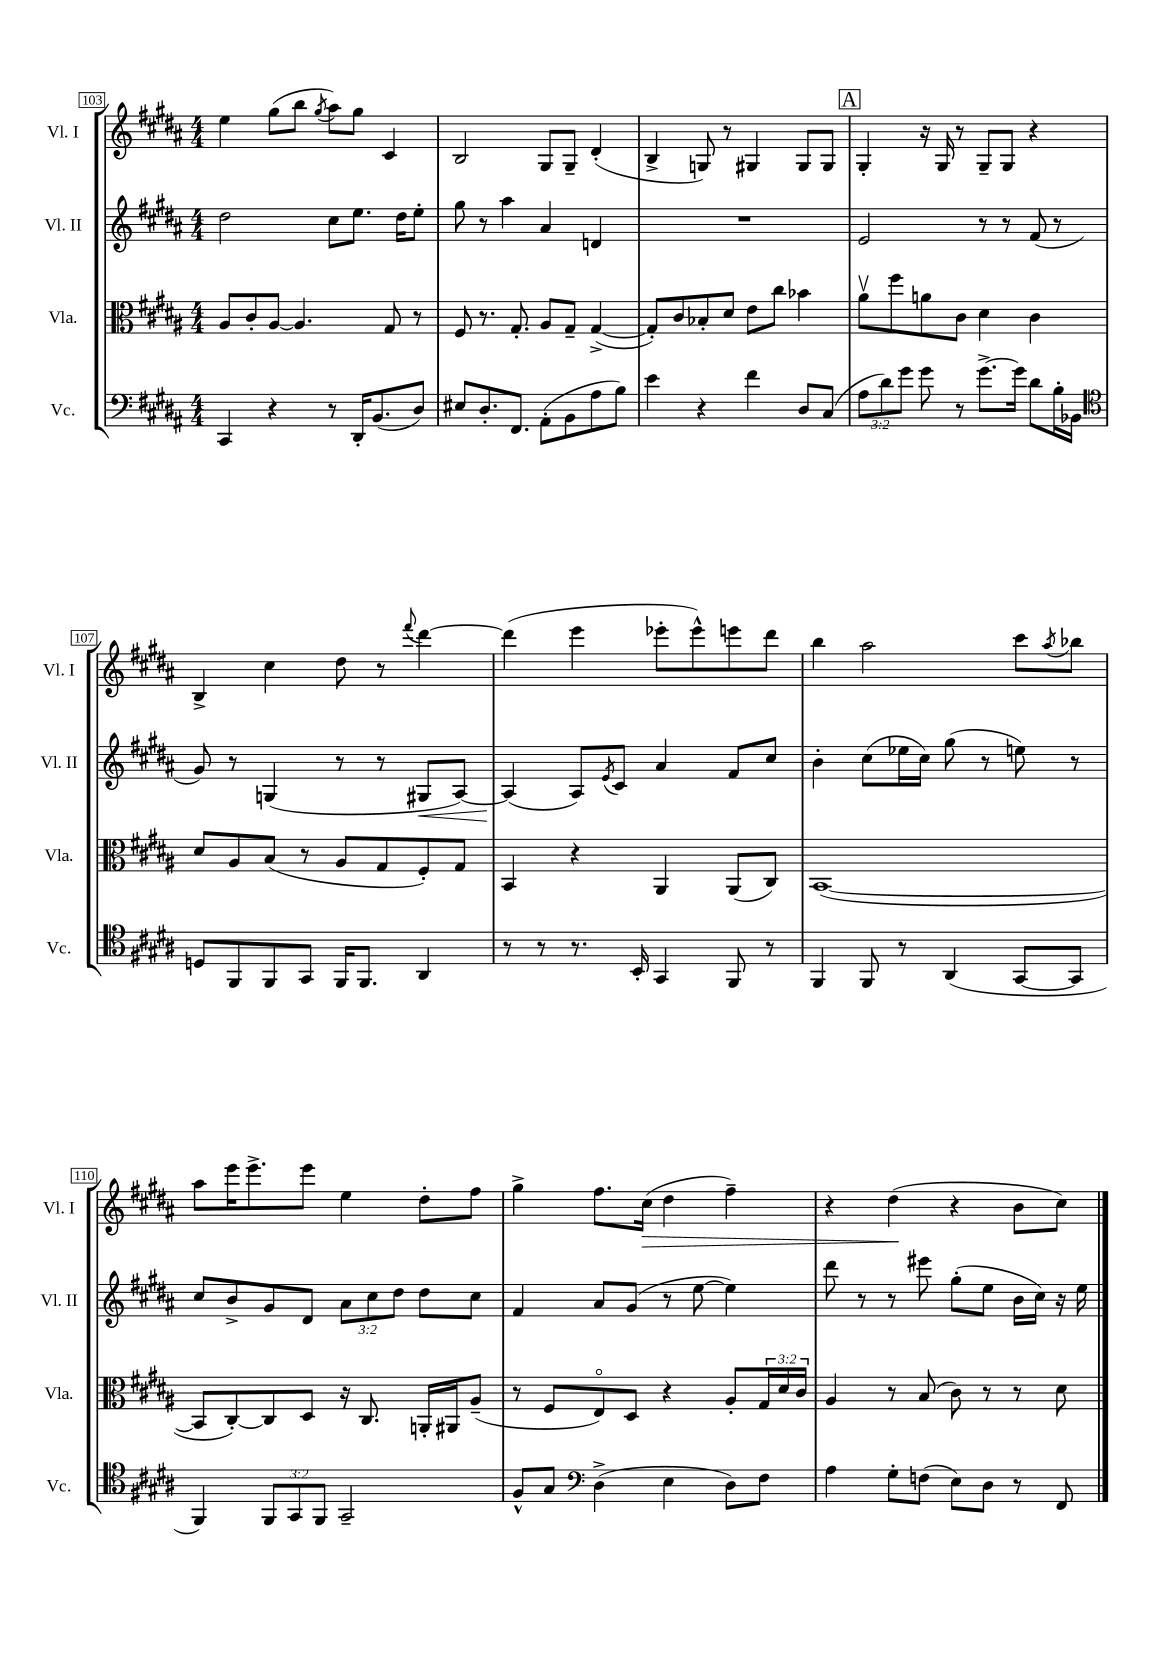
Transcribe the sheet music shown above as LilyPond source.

<<
\new StaffGroup <<
\new Staff = "s0" \with { instrumentName = "Vl. I" shortInstrumentName = "Vl. I" } {
    \clef treble \key b \major \numericTimeSignature \time 4/4
    e''4 gis''8( b''8 \acciaccatura { gis''8 } ais''8) gis''8 cis'4 |
    b2 gis8 gis8-- dis'4-.( |
    b4-> g8) r8 gis4 gis8 gis8 |
    \mark \markup { \box "A" } gis4-. r16 gis16 r8 gis8-- gis8 r4 |
    b4-> cis''4 dis''8 r8 \appoggiatura { fis'''8 } dis'''4~ |
    dis'''4( e'''4 ees'''8-. ees'''8-^) e'''8 dis'''8 |
    b''4 ais''2 cis'''8 \acciaccatura { ais''8 } bes''8 |
    ais''8 e'''16 e'''8.-> e'''8 e''4 dis''8-. fis''8 |
    gis''4-> fis''8. cis''16\>( dis''4 fis''4--) |
    r4 dis''4\!( r4 b'8 cis''8) \bar "|." |
}
\new Staff = "s1" \with { instrumentName = "Vl. II" shortInstrumentName = "Vl. II" } {
    \clef treble \key b \major \numericTimeSignature \time 4/4 \override Staff.TupletNumber.text = #tuplet-number::calc-fraction-text
    dis''2 cis''8 e''8. dis''16 e''8-. |
    gis''8 r8 ais''4 ais'4 d'4 |
    R1 |
    \mark \markup { \box "A" } e'2 r8 r8 fis'8( r8 |
    gis'8) r8 g4( r8 r8 gis8\< ais8~) |
    ais4\!( ais8) \acciaccatura { e'8 } cis'8 ais'4 fis'8 cis''8 |
    b'4-. cis''8( ees''16 cis''16) gis''8( r8 e''8) r8 |
    cis''8 b'8-> gis'8 dis'8 \tuplet 3/2 { ais'8 cis''8 dis''8 } dis''8 cis''8 |
    fis'4 ais'8 gis'8( r8 e''8~ e''4) |
    dis'''8 r8 r8 eis'''8 gis''8-.( e''8 b'16 cis''16) r16 e''16 \bar "|." |
}
\new Staff = "s2" \with { instrumentName = "Vla." shortInstrumentName = "Vla." } {
    \clef alto \key b \major \numericTimeSignature \time 4/4 \override Staff.TupletNumber.text = #tuplet-number::calc-fraction-text
    ais8 cis'8-. ais8~ ais4. gis8 r8 |
    fis8 r8. gis8.-. ais8 gis8-- gis4~->( |
    gis8-.) cis'8 bes8-. dis'8 e'8 cis''8 bes'4 |
    \mark \markup { \box "A" } ais'8\upbow fis''8 a'8 cis'8 dis'4 cis'4 |
    dis'8 ais8 b8( r8 ais8 gis8 fis8-.) gis8 |
    b,4 r4 ais,4 ais,8( cis8) |
    b,1~( |
    b,8 cis8~-.) cis8 dis8 r16 cis8. a,16-. ais,16 ais8--( |
    r8 fis8 e8\flageolet) dis8 r4 ais8-. \tuplet 3/2 { gis16 dis'16 cis'16 } |
    ais4 r8 b8( cis'8) r8 r8 dis'8 \bar "|." |
}
\new Staff = "s3" \with { instrumentName = "Vc." shortInstrumentName = "Vc." } {
    \clef bass \key b \major \numericTimeSignature \time 4/4 \override Staff.TupletNumber.text = #tuplet-number::calc-fraction-text
    cis,4 r4 r8 dis,16-. b,8.( dis8) |
    eis8 dis8.-. fis,8. ais,8-.( b,8 ais8 b8) |
    e'4 r4 fis'4 dis8 cis8( |
    \mark \markup { \box "A" } \tuplet 3/2 { ais8 dis'8) gis'8 } gis'8 r8 gis'8.~-> gis'16 dis'8 b16-. bes,16 |
    \clef tenor d8 fis,8 fis,8 gis,8 fis,16 fis,8. ais,4 |
    r8 r8 r8. b,16-. gis,4 fis,8 r8 |
    fis,4 fis,8 r8 ais,4( gis,8~ gis,8 |
    fis,4) \tuplet 3/2 { fis,8 gis,8 fis,8 } gis,2-- |
    fis8-^ gis8 \clef bass dis4->( e4 dis8) fis8 |
    ais4 gis8-. f8( e8) dis8 r8 fis,8 \bar "|." |
}
>>
>>
\layout { \context { \Score currentBarNumber = #103 \override BarNumber.stencil = #(make-stencil-boxer 0.1 0.3 ly:text-interface::print) } }
